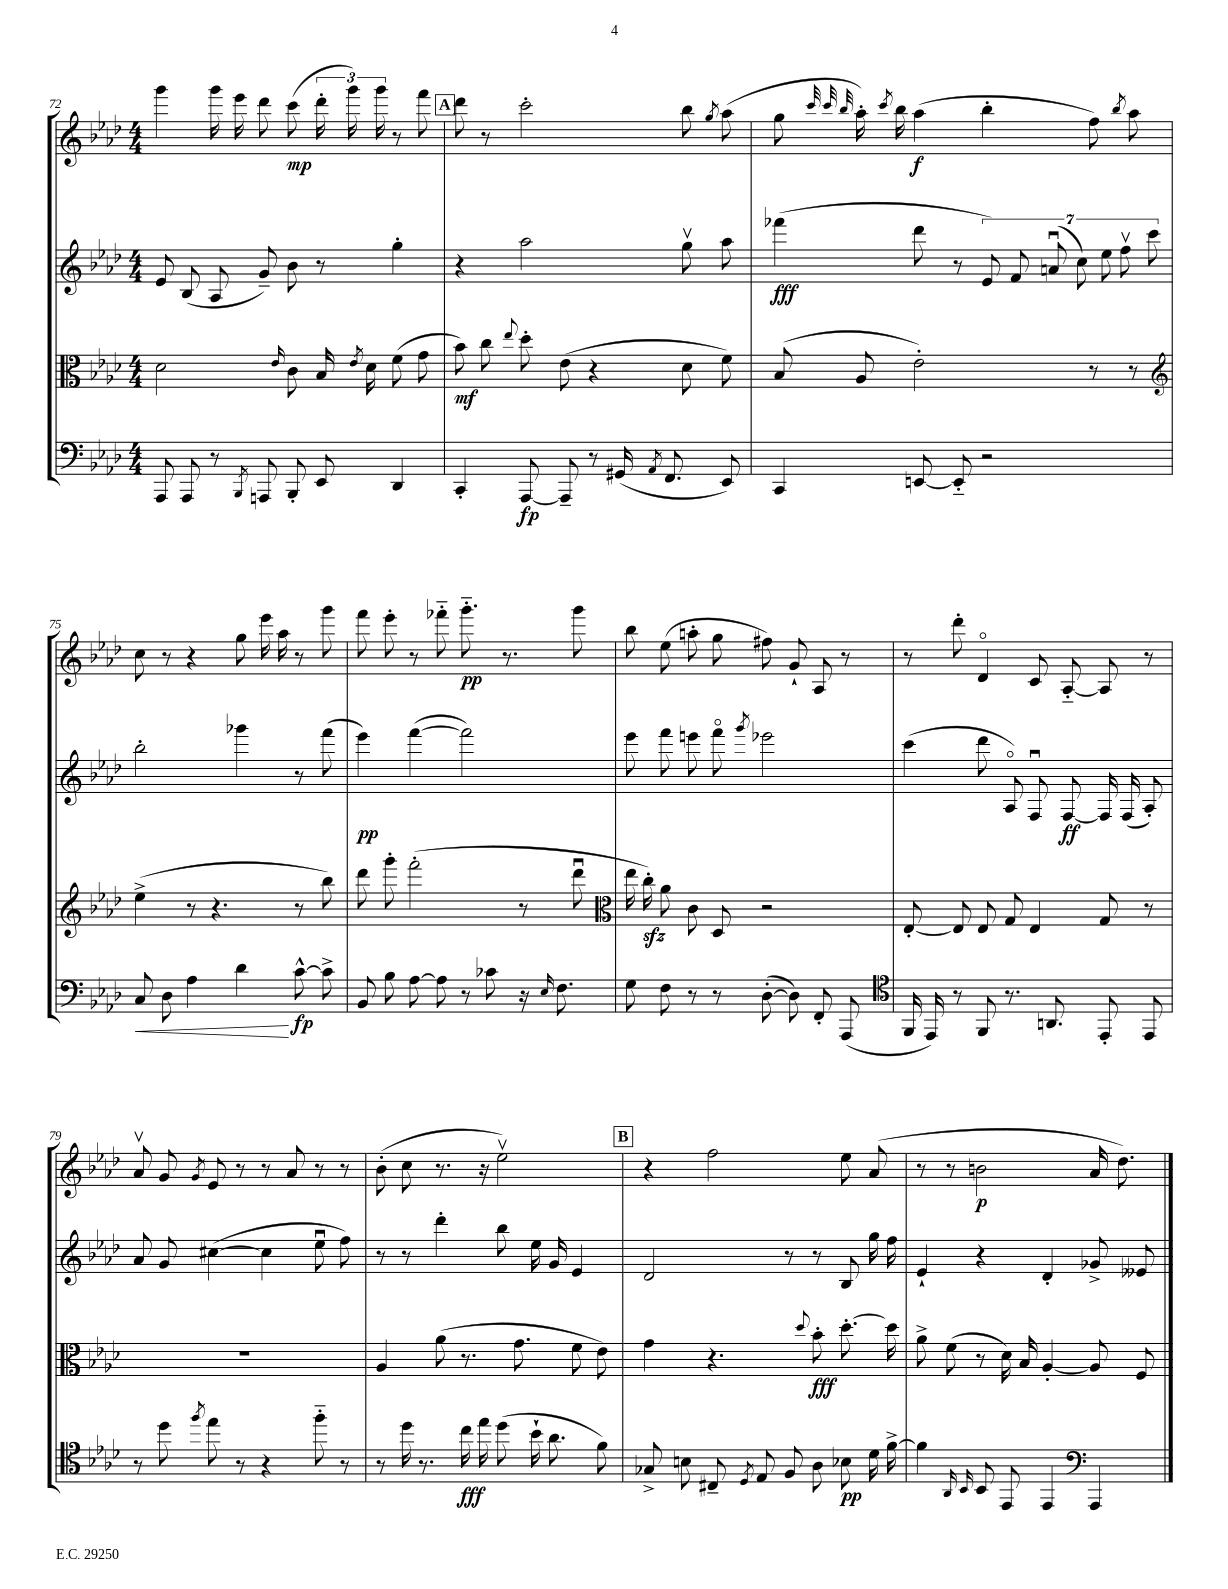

**kern	**kern	**kern	**kern
*staff4	*staff3	*staff2	*staff1
*clefF4	*clefC3	*clefG2	*clefG2
*k[b-e-a-d-]	*k[b-e-a-d-]	*k[b-e-a-d-]	*k[b-e-a-d-]
*M4/4	*M4/4	*M4/4	*M4/4
8AAA-	2d-	8e-	4ggg
8AAA-	.	(8B-	.
8r	.	8A-	16ggg
.	.	.	16eee-
8qBBB-	.	.	.
8AAA	.	8g~)	8ddd-
.	16qqe-	.	.
8BBB-'	8c	8b-	(8ccc
8EE-	16B-	8r	24ddd-'
.	.	.	24ggg)
.	8qe-	.	.
.	16d-	.	.
.	.	.	24ggg
4DD-	(8f	4gg'	8r
.	8g	.	8fff
=	=	=	=
4CC'	8b-)	4r	8ddd-
.	8cc	.	8r
.	8qqee-	.	.
[8AAA-	8dd-'	2aa-	2ccc'
8AAA-~]	(8e-	.	.
8r	4r	.	.
(16GG#	.	.	.
8qAA-	.	.	.
8.FF	.	.	.
.	8d-	8ggv	8bb-
.	.	.	8qgg
8EE-)	8f)	8aa-	(8aa-
=	=	=	=
4CC	(8B-	(4fff-	8gg
.	.	.	32qqccc
.	.	.	32qqccc
.	.	.	32qqbb-
.	8A-	.	16aa-')
.	.	.	8qccc
.	.	.	16bb-
[8EE	2e-')	8ddd-	(4aa-
8EE'~]	.	8r	.
2r	.	14e-)	4bb-'
.	.	14f	.
.	.	(14au	.
.	.	14cc)	.
.	8r	.	8ff)
.	.	14ee-	.
.	.	14ffv	.
.	.	.	8qbb-
.	8r	.	8aa-
.	.	14ccc	.
=	=	=	=
*	*clefG2	*	*
8C	(4ee-^	2bb-'	8cc
8D-	.	.	8r
4A-	8r	.	4r
.	4.r	.	.
4d-	.	4ggg-	8gg
.	.	.	16eee-
.	.	.	16aa-
[8c^^	8r	8r	8r
8c^]	8bb-)	(8fff	8ggg
=	=	=	=
8BB-	8ddd-	4eee-)	8fff
8B-	8ggg'	.	8eee-'
[8A-	(2fff'	([4fff	8r
8A-]	.	.	8fff-'~
8r	.	2fff])	8.ggg'~
8c-	.	.	.
.	.	.	8.r
16r	8r	.	.
16qqE-	.	.	.
8.F	.	.	.
.	8ddd-u	.	8ggg
=	=	=	=
*	*clefC3	*	*
8G	16ee-	8eee-	8bb-
.	16cc')	.	.
8F	8a-	8fff	(8ee-
8r	8c	8eee	8aa'
8r	8D-	8fffo	8gg
.	.	8qggg	.
([8D-'	2r	2eee-	8ff#)
8D-])	.	.	8g`
8FF'	.	.	8A-
(8AAA-	.	.	8r
=	=	=	=
*clefC4	*	*	*
16FF	[8E-'	(4ccc	8r
16EE-)	.	.	.
8r	8E-]	.	8ddd-'
8FF	8E-	8ddd-	4d-o
8.r	8G	8A-o)	.
.	4E-	8Fu	8c
8.AA	.	.	.
.	.	[8F	[8A-'~
8EE-'	8G	16F]	8A-]
.	.	(16F	.
8EE-	8r	8A-')	8r
=	=	=	=
8r	1r	8a-	8a-v
8dd-	.	8g	8g
8qff	.	.	8qg
8ee-	.	([4cc#	8e-
8r	.	.	8r
4r	.	4cc#]	8r
.	.	.	8a-
8ff'~	.	8ee-u	8r
8r	.	8ff)	8r
=	=	=	=
8r	4A-	8r	(8b-'
16dd-	.	8r	8cc
8.r	.	.	.
.	(8a-	4ddd-'	8.r
16cc	8.r	.	.
16ee-	.	.	16r
(8dd-	.	8bb-	2ee-v)
.	8.g	.	.
16b-`	.	16ee-	.
8.a-	.	16g	.
.	8f	4e-	.
8f)	8e-)	.	.
=	=	=	=
8G-^	4g	2d-	4r
8B	.	.	.
8C#~	4.r	.	2ff
8qD-	.	.	.
8E-	.	.	.
8F	.	8r	.
.	8qqdd-	.	.
8A-	8b-'	8r	.
8B-	[8.dd-'	8B-	8ee-
16d-	.	16gg	(8a-
[16f^	16dd-]	16ff	.
=	=	=	=
4f]	8a-^	4e-`	8r
.	(8f	.	8r
16qqAA-	.	.	.
16qqBB-	.	.	.
8BB-	8r	4r	2b
8EE-	16d-)	.	.
.	16B-	.	.
4EE-	[4A-'	4d-'	.
*clefF4	*	*	*
4AAA-	8A-]	8g-^	16a-
.	.	.	8.dd-)
.	8F	8e--	.
==	==	==	==
*-	*-	*-	*-
